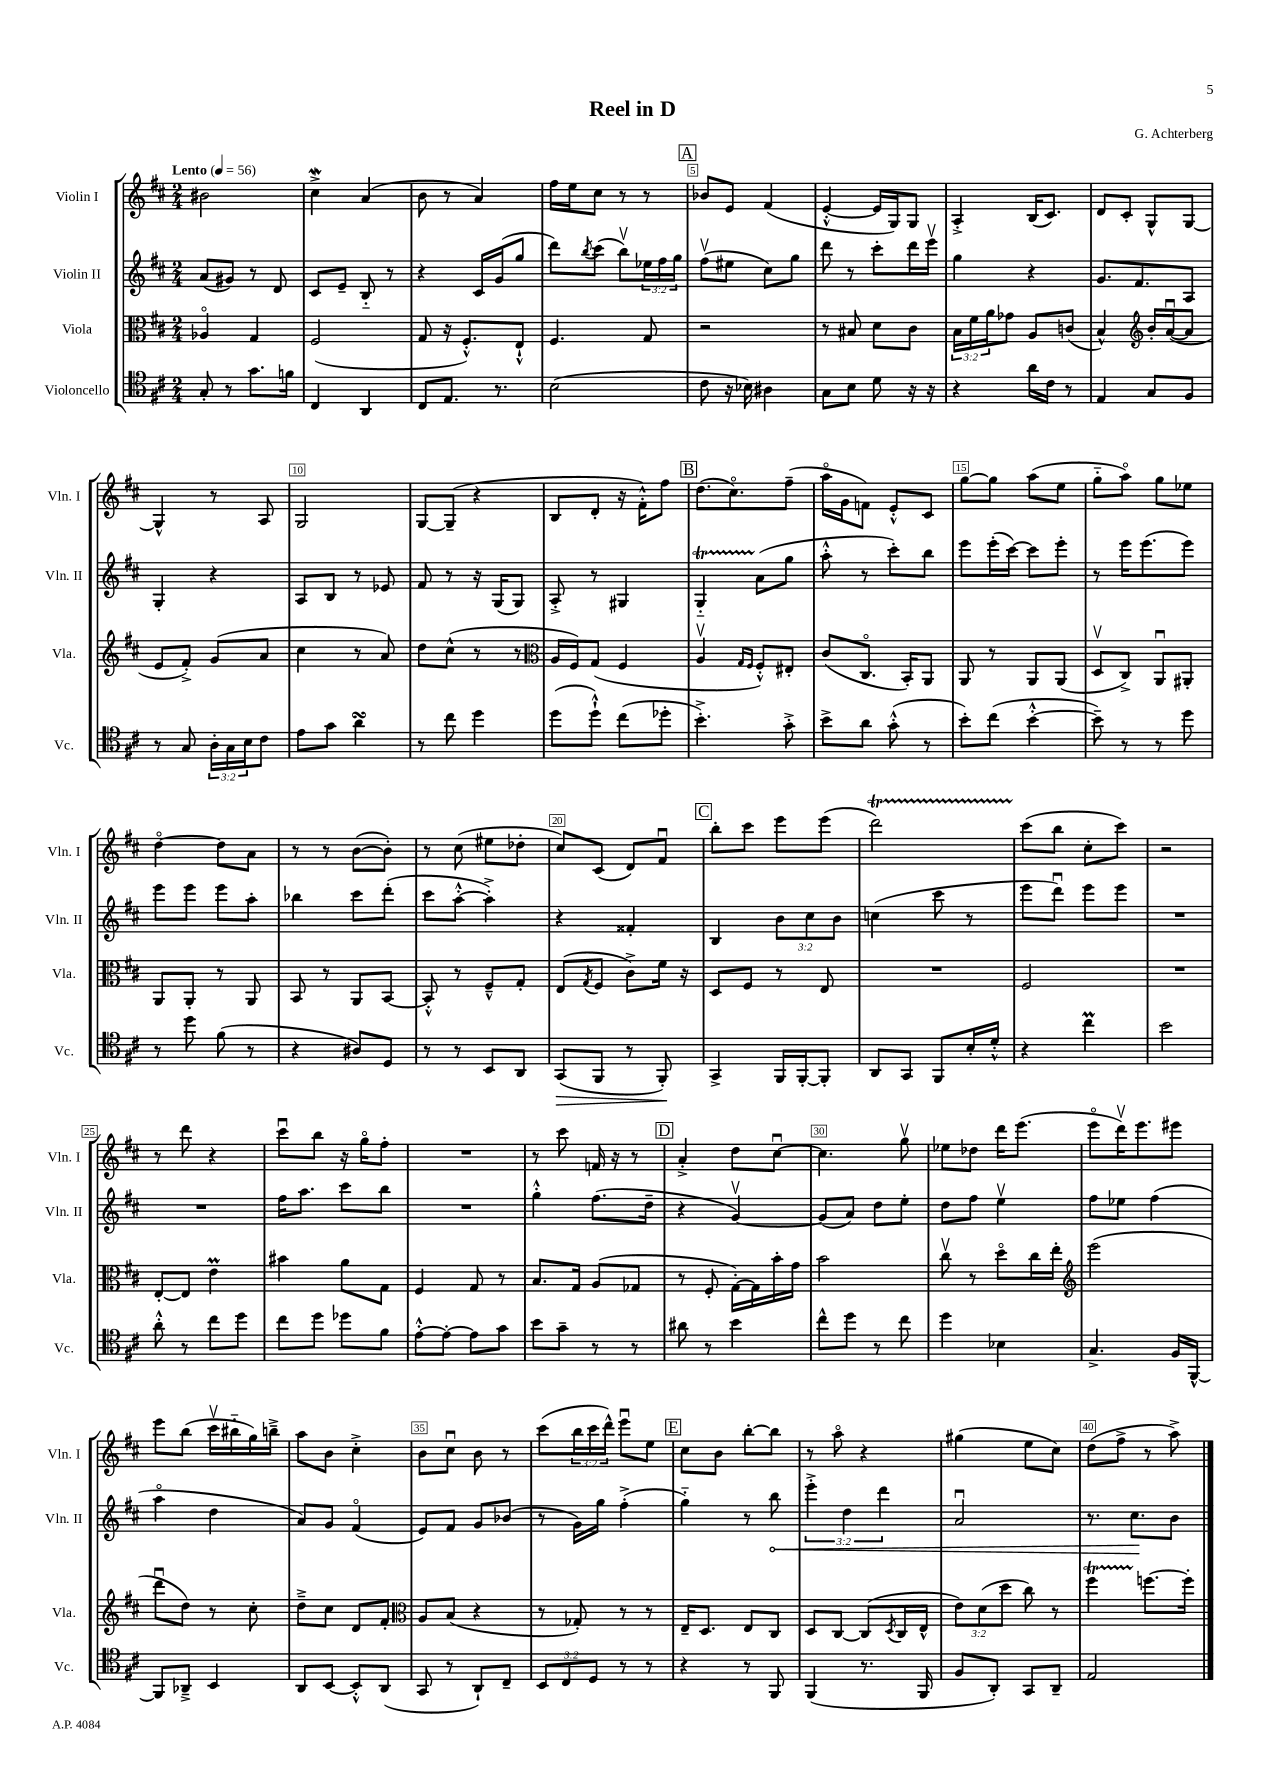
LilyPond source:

\header { title = "Reel in D" composer = "G. Achterberg" }
<<
\new StaffGroup <<
\new Staff = "s0" \with { instrumentName = "Violin I" shortInstrumentName = "Vln. I" } {
    \clef treble \key d \major \numericTimeSignature \time 2/4 \override Staff.TupletNumber.text = #tuplet-number::calc-fraction-text \tempo "Lento" 4 = 56
    bis'2 |
    cis''4->\mordent a'4( |
    b'8 r8 a'4) |
    fis''16 e''16 cis''8 r8 r8 |
    \mark \markup { \box "A" } bes'8 e'8 fis'4( |
    e'4~-.-^ e'16 g16) g8 |
    a4-.-> b16( cis'8.) |
    d'8 cis'8-. g8-^ g8~ |
    g4-^ r8 a8 |
    g2 |
    g8~ g8--( r4 |
    b8 d'8-. r16 fis'16-.-^) fis''8 |
    \mark \markup { \box "B" } d''8.( cis''8.\flageolet) fis''8--( |
    a''16\flageolet g'16 f'8) e'8-.-^ cis'8 |
    g''8~ g''8 a''8( e''8 |
    g''8-_ a''8\flageolet) g''8 ees''8 |
    d''4~\flageolet d''8 a'8 |
    r8 r8 b'8~( b'8-.) |
    r8 cis''8( eis''8 des''8-. |
    cis''8) cis'8( d'8) fis'8\downbow |
    \mark \markup { \box "C" } b''8-. cis'''8 e'''8 e'''8( |
    d'''2\startTrillSpan) |
    cis'''8\stopTrillSpan( b''8 cis''8-. cis'''8) |
    r2 |
    r8 d'''8 r4 |
    cis'''8\downbow b''8 r16 g''16\flageolet fis''8-. |
    R2 |
    r8 cis'''8 f'16 r16 r8 |
    \mark \markup { \box "D" } a'4-.-> d''8 cis''8~\downbow |
    cis''4. g''8\upbow |
    ees''8 des''8 d'''16 e'''8.( |
    e'''8\flageolet d'''16\upbow) e'''8. eis'''8 |
    e'''8 b''8( cis'''16\upbow bis''16-_ g''16) b''16---> |
    a''8 b'8 cis''4-.-> |
    b'8 cis''8\downbow b'8 r8 |
    cis'''8( \tuplet 3/2 { b''16 cis'''16 d'''16-^) } e'''8\downbow e''8 |
    \mark \markup { \box "E" } cis''8 b'8 b''8~-. b''8 |
    r8 a''8\flageolet r4 |
    gis''4( e''8 cis''8) |
    d''8( fis''8-> r8 a''8->) \bar "|." |
}
\new Staff = "s1" \with { instrumentName = "Violin II" shortInstrumentName = "Vln. II" } {
    \clef treble \key d \major \numericTimeSignature \time 2/4 \override Staff.TupletNumber.text = #tuplet-number::calc-fraction-text
    a'8( gis'8) r8 d'8 |
    cis'8 e'8-- b8-_ r8 |
    r4 cis'16 g'16( g''8 |
    d'''8) \acciaccatura { b''8 } cis'''8( b''8\upbow) \tuplet 3/2 { ees''16 fis''16 g''16 } |
    \mark \markup { \box "A" } fis''8\upbow( eis''8 cis''8) g''8 |
    d'''8 r8 cis'''8-. d'''16 e'''16\upbow |
    g''4 r4 |
    g'8. fis'8. a8 |
    g4-. r4 |
    a8 b8 r8 ees'8 |
    fis'8 r8 r16 g16( g8) |
    a8-.-> r8 gis4 |
    \mark \markup { \box "B" } g4-_\startTrillSpan a'8\stopTrillSpan( g''8 |
    a''8-.-^ r8 cis'''8-.) b''8 |
    e'''8 e'''16-.( cis'''16~) cis'''8 e'''8-. |
    r8 e'''16 e'''8.( e'''8) |
    e'''8 e'''8 e'''8 a''8-. |
    bes''4 cis'''8 d'''8-.( |
    cis'''8 a''8~-.-^ a''4-.->) |
    r4 fisis'4-. |
    \mark \markup { \box "C" } b4 \tuplet 3/2 { b'8 cis''8 b'8 } |
    c''4( cis'''8 r8 |
    e'''8 d'''8\downbow) e'''8 e'''8 |
    R2 |
    R2 |
    fis''16 a''8. cis'''8 b''8 |
    R2 |
    g''4-.-^ fis''8.( d''16-- |
    \mark \markup { \box "D" } r4 g'4~\upbow) |
    g'8( a'8) d''8 e''8-. |
    d''8 fis''8 e''4\upbow |
    fis''8 ees''8 fis''4( |
    a''4\flageolet d''4 |
    a'8) g'8 fis'4\flageolet( |
    e'8) fis'8 g'8 bes'8( |
    r8 g'16) g''16 fis''4-.->( |
    \mark \markup { \box "E" } g''4-_) r8 \once \override Hairpin.circled-tip = ##t b''8\< |
    \tuplet 3/2 { e'''4-.-> d''4 d'''4 } |
    a'2\downbow |
    r8. cis''8.\! b'8 \bar "|." |
}
\new Staff = "s2" \with { instrumentName = "Viola" shortInstrumentName = "Vla." } {
    \clef alto \key d \major \numericTimeSignature \time 2/4 \override Staff.TupletNumber.text = #tuplet-number::calc-fraction-text
    aes4\flageolet g4 |
    fis2( |
    g8 r16 fis8.-.-^) e8-!-^ |
    fis4. g8 |
    \mark \markup { \box "A" } r2 |
    r8 bis8 d'8 cis'8 |
    \tuplet 3/2 { b16 fis'16 a'16 } ges'8 a8 c'8( |
    b4-^) \clef treble b'16-. a'16~\downbow( a'8 |
    e'8 fis'8-.->) g'8( a'8 |
    cis''4 r8 a'8) |
    d''8 cis''8-^( r8 r8 |
    \clef alto a16 fis16) g8( fis4 |
    \mark \markup { \box "B" } a4\upbow \grace { g16 fis16 } fis8-.-^) eis8-. |
    cis'8( cis8.\flageolet b,16-.) a,8 |
    a,8 r8 a,8 a,8( |
    d8\upbow cis8->) a,8\downbow ais,8-. |
    a,8 a,8-. r8 a,8 |
    b,8 r8 a,8 b,8~ |
    b,8-.-^ r8 fis8---^ g8-. |
    e8( \acciaccatura { g8 } fis8 cis'8->) fis'16 r16 |
    \mark \markup { \box "C" } d8 fis8 r8 e8 |
    R2 |
    fis2 |
    R2 |
    e8~-. e8 e'4\prall |
    bis'4 a'8 g8 |
    fis4 g8 r8 |
    b8. g16 a8( ges8 |
    \mark \markup { \box "D" } r8 fis8-. g16~-.) g16 b'16-. g'16 |
    b'2 |
    cis''8\upbow r8 d''8\flageolet cis''16 e''16-. |
    \clef treble e'''2( |
    d'''8\downbow d''8) r8 cis''8-. |
    d''8---> cis''8 d'8 fis'8-. |
    \clef alto a8 b8( r4 |
    r8 ges8-.) r8 r8 |
    \mark \markup { \box "E" } e16-- d8. e8 cis8 |
    d8 cis8~ cis8( \acciaccatura { d8 } cis16 e16-^ |
    \tuplet 3/2 { e'8) d'8( d''8 } cis''8) r8 |
    fis''4\startTrillSpan f''8.~\stopTrillSpan f''16-. \bar "|." |
}
\new Staff = "s3" \with { instrumentName = "Violoncello" shortInstrumentName = "Vc." } {
    \clef tenor \key d \major \numericTimeSignature \time 2/4 \override Staff.TupletNumber.text = #tuplet-number::calc-fraction-text
    g8-. r8 g'8. f'16 |
    cis4 a,4 |
    cis8 e8. r8. |
    b2( |
    \mark \markup { \box "A" } cis'8 r16 bes16) ais4 |
    g8 b8 d'8 r16 r16 |
    r4 a'16 cis'16 r8 |
    e4 g8 fis8 |
    r8 g8 \tuplet 3/2 { a16-. g16 b16 } cis'8 |
    e'8 g'8 a'4\turn |
    r8 cis''8 d''4 |
    d''8( d''8-!-^) cis''8( des''8-. |
    \mark \markup { \box "B" } b'4.-.->) g'8-.-> |
    b'8-> a'8 g'8-.-^( r8 |
    b'8-.) cis''8( b'4~-.-^ |
    b'8--) r8 r8 d''8 |
    r8 d''8 fis'8( r8 |
    r4 ais8) d8 |
    r8 r8 b,8 a,8 |
    g,8\>( fis,8 r8 fis,8-.\!) |
    \mark \markup { \box "C" } g,4-> fis,16 fis,16~-. fis,8-. |
    a,8 g,8 fis,8 b16-. d'16-.-^ |
    r4 cis''4\prall |
    b'2 |
    a'8-.-^ r8 cis''8 d''8 |
    cis''8 d''8 des''8 fis'8 |
    e'8~-.-^ e'8~-. e'8 g'8 |
    b'8 g'8-- r8 r8 |
    \mark \markup { \box "D" } ais'8 r8 b'4 |
    cis''8-^ d''8 r8 cis''8 |
    d''4 bes4 |
    g4.-> fis16 fis,16~-^ |
    fis,8 aes,8---> b,4 |
    a,8 b,8~ b,8-.-^ a,8( |
    g,8 r8 a,8-!) cis8-- |
    \tuplet 3/2 { b,8 cis8 d8 } r8 r8 |
    \mark \markup { \box "E" } r4 r8 fis,8 |
    fis,4( r8. fis,16 |
    fis8 a,8-.) g,8 a,8-- |
    e2 \bar "|." |
}
>>
>>
\layout { \context { \Score \override BarNumber.break-visibility = ##(#f #t #t) barNumberVisibility = #(every-nth-bar-number-visible 5) \override BarNumber.stencil = #(make-stencil-boxer 0.1 0.3 ly:text-interface::print) } }
